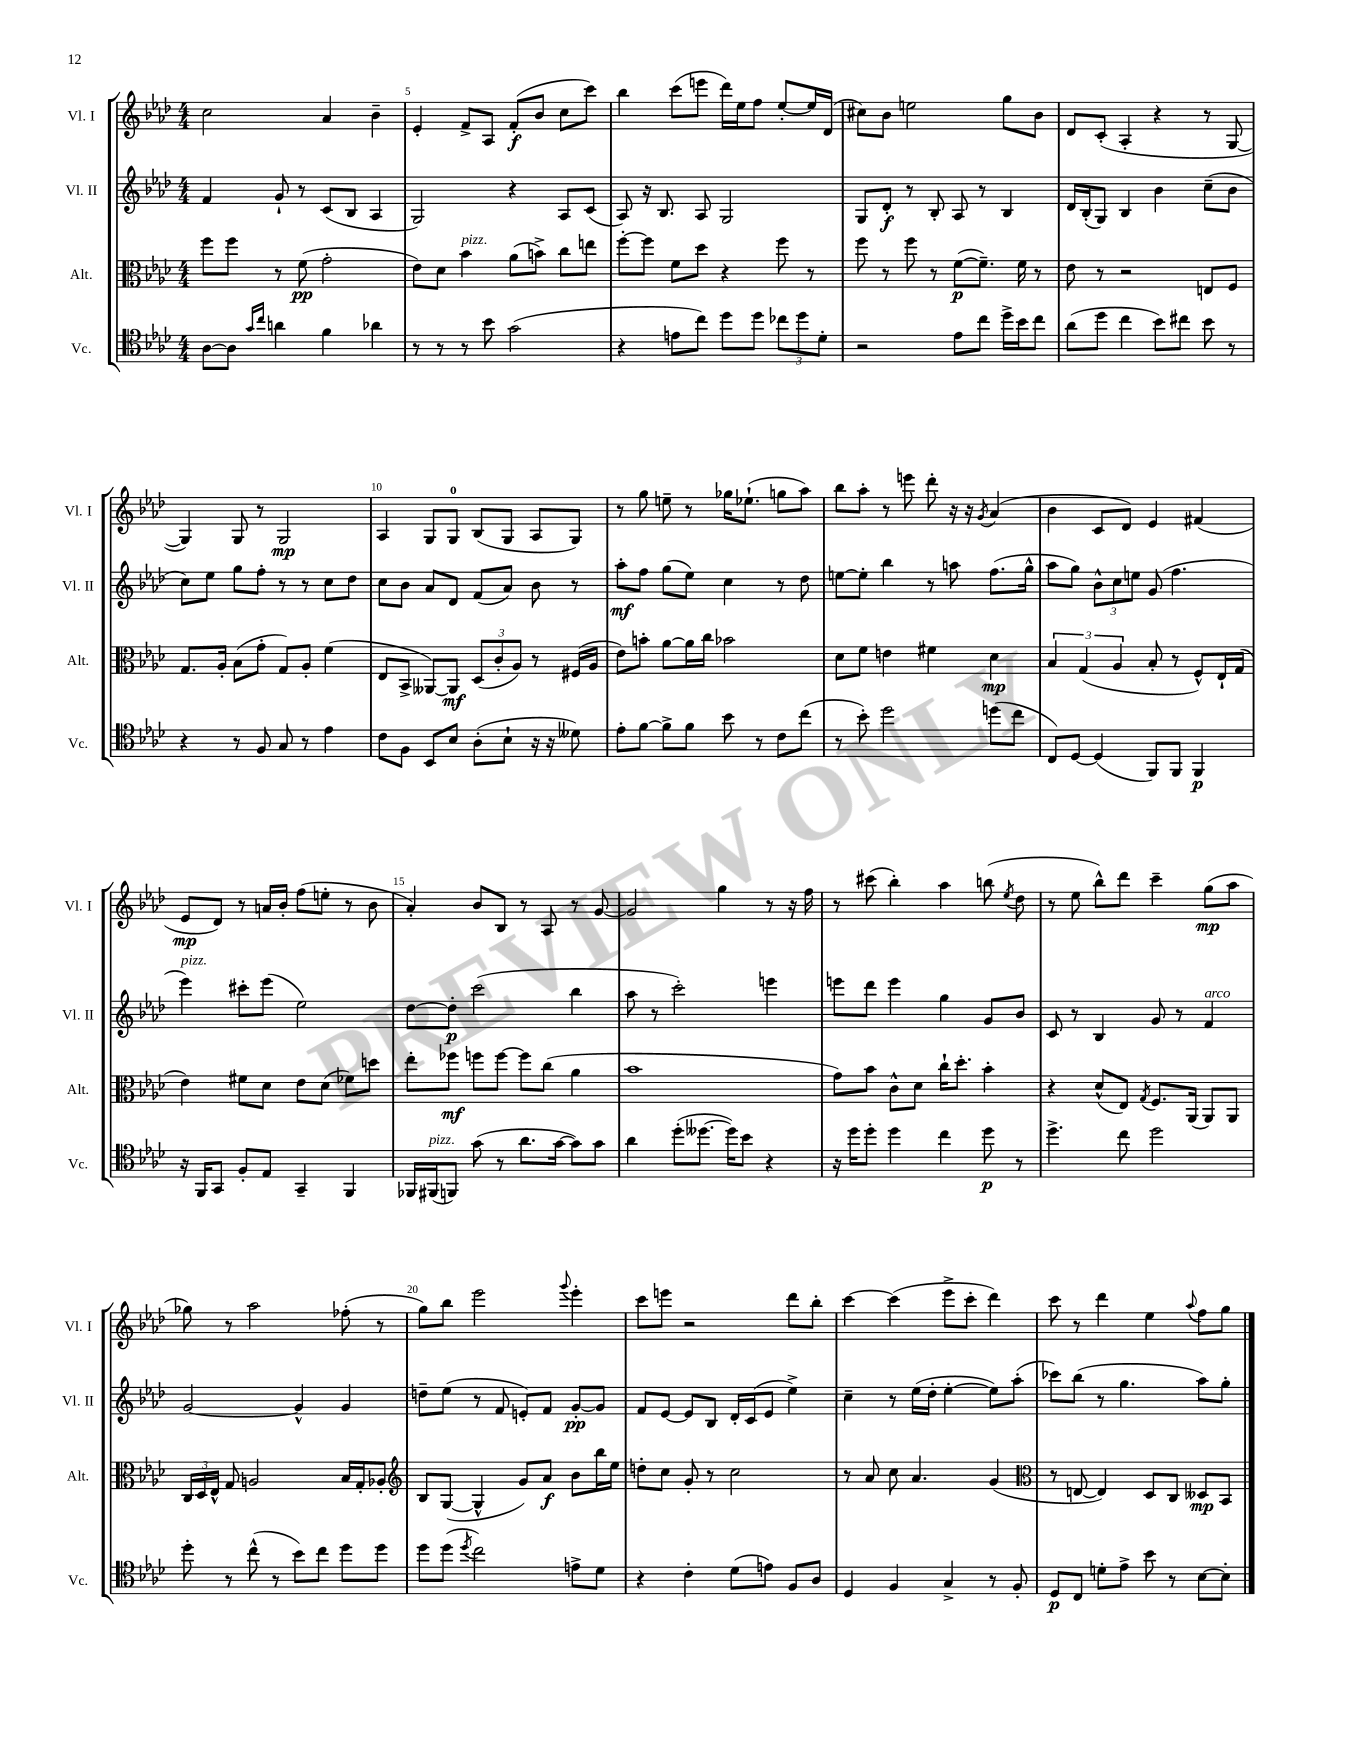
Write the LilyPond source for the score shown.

<<
\new StaffGroup <<
\new Staff = "s0" \with { instrumentName = "Vl. I" shortInstrumentName = "Vl. I" } {
    \clef treble \key aes \major \numericTimeSignature \time 4/4
    \autoBeamOff c''2 aes'4 bes'4-- |
    ees'4-. f'8[-> aes8] f'8[-.\f( bes'8] c''8[ c'''8]) |
    bes''4 c'''8[( e'''8] des'''16[) ees''16 f''8] ees''8[~-. ees''16 des'16]( |
    cis''8[) bes'8] e''2 g''8[ bes'8] |
    des'8[ c'8]-.( aes4-. r4 r8 g8~ |
    g4) g8 r8 g2\mp |
    aes4 g8[ g8]-0 bes8[( g8] aes8[ g8]) |
    r8 g''8 e''8-- r8 ges''16[ ees''8.]-!( g''8[ aes''8]) |
    bes''8[ aes''8]-. r8 e'''8 des'''8-. r16 r16 \acciaccatura { g'8 } aes'4( |
    bes'4 c'8[ des'8]) ees'4 fis'4( |
    ees'8[\mp des'8]) r8 a'16[ bes'16]-. f''8[( e''8]-. r8 bes'8 |
    aes'4-.) bes'8[ bes8] r8 aes8 r8 g'8~ |
    g'2 g''4 r8 r16 f''16 |
    r8 cis'''8( bes''4-.) aes''4 b''8( \acciaccatura { ees''8 } des''8 |
    r8 ees''8 bes''8[-^) des'''8] c'''4-- g''8[\mp( aes''8] |
    ges''8) r8 aes''2 fes''8-.( r8 |
    g''8[) bes''8] ees'''2 \appoggiatura { g'''8 } ees'''4-. |
    c'''8[ e'''8] r2 des'''8[ bes''8]-. |
    c'''4~ c'''4( ees'''8[-> c'''8]-. des'''4) |
    c'''8 r8 des'''4 ees''4 \appoggiatura { aes''8 } f''8[ g''8] \bar "|." |
}
\new Staff = "s1" \with { instrumentName = "Vl. II" shortInstrumentName = "Vl. II" } {
    \clef treble \key aes \major \numericTimeSignature \time 4/4
    \autoBeamOff f'4 g'8-! r8 c'8[( bes8] aes4 |
    g2) r4 aes8[ c'8]( |
    aes8) r16 bes8. aes8 g2 |
    g8[ des'8]-.\f r8 bes8-. aes8 r8 bes4 |
    des'16[ bes16-.( g8]) bes4 bes'4 c''8[--( bes'8] |
    c''8[) ees''8] g''8[ f''8]-. r8 r8 c''8[ des''8] |
    c''8[ bes'8] aes'8[ des'8] f'8[( aes'8]) bes'8 r8 |
    aes''8[-.\mf f''8] g''8[( ees''8]) c''4 r8 des''8 |
    e''8[~ e''8]-. bes''4 r8 a''8 f''8.[( g''16]-^ |
    aes''8[ g''8]) \tuplet 3/2 { bes'8[-^ c''8 e''8] } g'8( f''4. |
    ees'''4^\markup { \italic "pizz." }) cis'''8[-. ees'''8]( ees''2) |
    des''8[~ des''8]-.\p c'''2( bes''4 |
    aes''8 r8 c'''2-.) e'''4 |
    e'''8[ des'''8] e'''4 g''4 g'8[ bes'8] |
    c'8 r8 bes4 g'8 r8 f'4^\markup { \italic "arco" } |
    g'2~ g'4-^ g'4 |
    d''8[-- ees''8]( r8 f'8 e'8[-.) f'8] g'8[~-.\pp g'8] |
    f'8[ ees'8]~ ees'8[ bes8] des'16[-. c'16( ees'8] ees''4->) |
    c''4-- r8 ees''16[( des''16]-. ees''4~-. ees''8[) aes''8]-.( |
    ces'''8[) bes''8]( r8 g''4. aes''8[) g''8]-. \bar "|." |
}
\new Staff = "s2" \with { instrumentName = "Alt." shortInstrumentName = "Alt." } {
    \clef alto \key aes \major \numericTimeSignature \time 4/4
    \autoBeamOff f''8[ f''8] r8 f'8\pp( g'2-. |
    ees'8[) des'8] bes'4^\markup { \italic "pizz." } aes'8[( b'8]->) c''8[ e''8] |
    f''8[~-. f''8] f'8[ des''8] r4 f''8 r8 |
    f''8 r8 f''8 r8 f'8[~\p( f'8.]--) f'16 r8 |
    ees'8 r8 r2 e8[ f8] |
    g8.[ aes16]-. bes8[( g'8]-. g8[) aes8]-. f'4( |
    ees8[ bes,8]-> aeses,8[~) aeses,8]\mf \tuplet 3/2 { des8[( c'8-. aes8]) } r8 fis16[( aes16] |
    ees'8[) b'8]-. aes'8[~ aes'16 c''16] bes'2 |
    des'8[ f'8] e'4 fis'4 des'4\mp |
    \tuplet 3/2 { bes4 g4( aes4 } bes8-. r8 f8[-^) ees16-! g16]( |
    ees'4) fis'8[ des'8] ees'8[ des'8]( fes'8[) d''8] |
    ees''8[-. fes''8]\mf f''8[ f''8]~ f''8[ c''8]( aes'4 |
    bes'1 |
    g'8[) bes'8] c'8[-^ des'8] c''16[-! des''8.]-. bes'4-. |
    r4 des'8[-^( ees8]) \acciaccatura { g8 } f8.[ aes,16]( aes,8[) aes,8] |
    \tuplet 3/2 { c16[ des16 ees16]-^ } g8 a2 bes16[ g16-. aes8]-. |
    \clef treble bes8[ g8]~( g4-^ g'8[) aes'8]\f bes'8[ bes''16 ees''16] |
    d''8[-. c''8] g'8-. r8 c''2 |
    r8 aes'8 c''8 aes'4. g'4( |
    \clef alto r8 e8~ e4) des8[ c8] deses8[\mp bes,8] \bar "|." |
}
\new Staff = "s3" \with { instrumentName = "Vc." shortInstrumentName = "Vc." } {
    \clef tenor \key aes \major \numericTimeSignature \time 4/4
    \autoBeamOff aes8[~ aes8] \grace { g'16[ c''16] } a'4 f'4 aes'4 |
    r8 r8 r8 bes'8 g'2( |
    r4 e'8[ c''8]) des''8[ des''8] \tuplet 3/2 { ces''8[ des''8 des'8]-. } |
    r2 ees'8[ c''8] des''16[-> bes'16 c''8] |
    aes'8[( des''8] c''4 bes'8[) cis''8] bes'8 r8 |
    r4 r8 f8 g8 r8 ees'4 |
    c'8[ f8] bes,8[ bes8] aes8[-.( bes8]-! r16 r16 deses'8) |
    ees'8[-. f'8]~ f'8[-> f'8] bes'8 r8 c'8[ c''8]( |
    r8 bes'8-.) des''2 d''8[( c''8] |
    c8[) des8]~ des4( f,8[) f,8] f,4\p |
    r16 f,16[ g,8] f8[-. ees8] g,4-- f,4 |
    fes,16[ fis,16^\markup { \italic "pizz." }( f,8]) g'8( r8 aes'8.[ g'16]~ g'8[) g'8] |
    aes'4 des''8[-.( deses''8.]~ deses''16[) bes'8] r4 |
    r16 des''16[ des''8]-. des''4 c''4 des''8\p r8 |
    des''4.-> c''8 des''2 |
    des''8-. r8 c''8-^( r8 bes'8[) c''8] des''8[ des''8] |
    des''8[ des''8]( \acciaccatura { des''8 } c''2) e'8[-> des'8] |
    r4 c'4-. des'8[( e'8]) f8[ aes8] |
    des4 f4 g4-> r8 f8-. |
    des8[\p c8] d'8[-. ees'8]-> bes'8 r8 bes8[~ bes8]-. \bar "|." |
}
>>
>>
\layout { \context { \Score currentBarNumber = #4 \override BarNumber.break-visibility = ##(#f #t #t) barNumberVisibility = #(every-nth-bar-number-visible 5) } }
